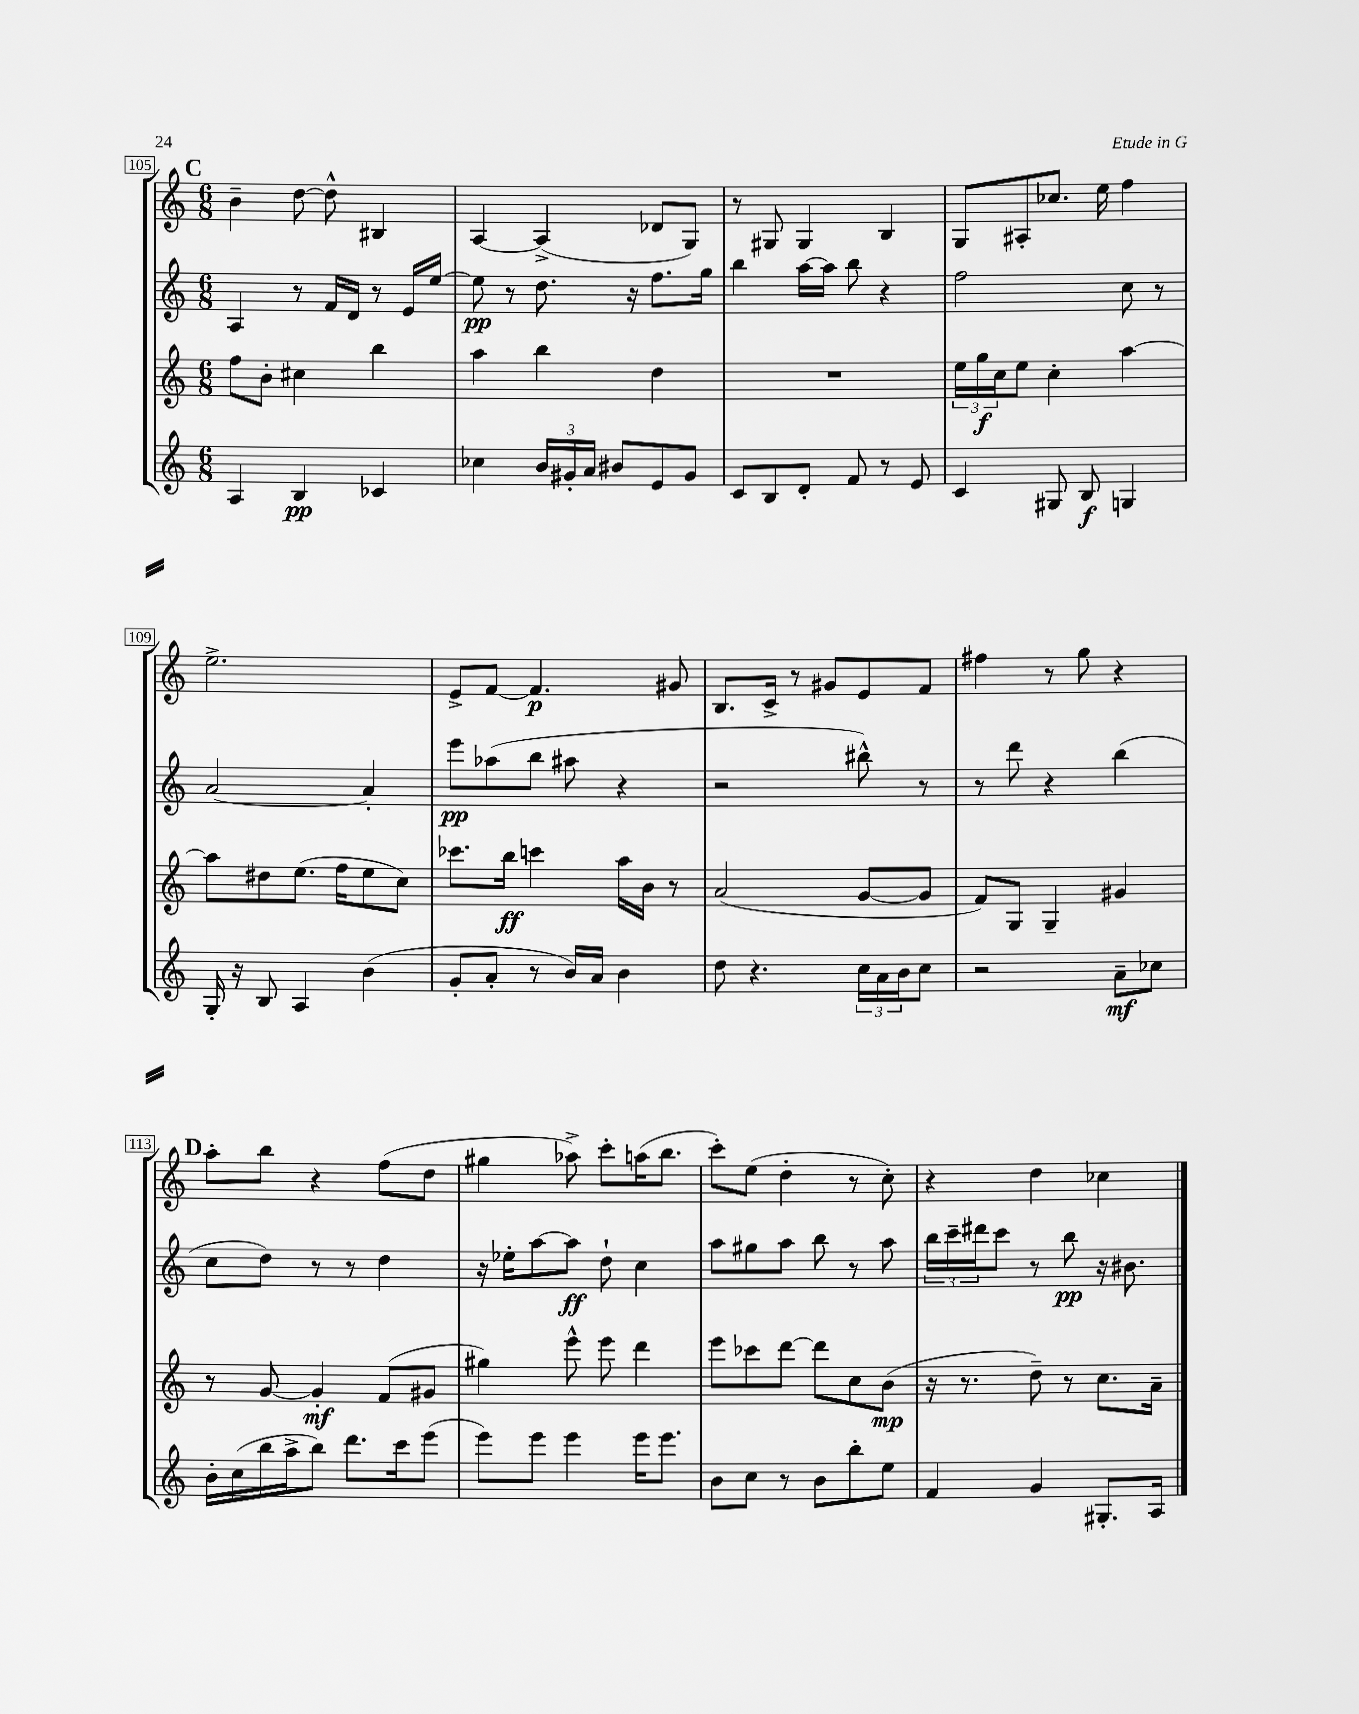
<<
\new StaffGroup <<
\new Staff = "s0" {
    \clef treble \key c \major \numericTimeSignature \time 6/8
    \mark \markup { \bold "C" } b'4-- d''8~ d''8-^ bis4 |
    a4~ a4->( des'8 g8) |
    r8 gis8 gis4 b4 |
    g8 ais8-. ces''8. e''16 f''4 |
    e''2.-> |
    e'8-> f'8~ f'4.\p gis'8 |
    b8. c'16-> r8 gis'8 e'8 f'8 |
    fis''4 r8 g''8 r4 |
    \mark \markup { \bold "D" } a''8-. b''8 r4 f''8( d''8 |
    gis''4 aes''8->) c'''8-. a''16( b''8. |
    c'''8-.) e''8( d''4-. r8 c''8-.) |
    r4 d''4 ces''4 \bar "|." |
}
\new Staff = "s1" {
    \clef treble \key c \major \numericTimeSignature \time 6/8
    \mark \markup { \bold "C" } a4 r8 f'16 d'16 r8 e'16 e''16~ |
    e''8\pp r8 d''8. r16 f''8. g''16 |
    b''4 a''16~ a''16 b''8 r4 |
    f''2 c''8 r8 |
    a'2~ a'4-. |
    e'''8\pp aes''8( b''8 ais''8 r4 |
    r2 bis''8-^) r8 |
    r8 d'''8 r4 b''4( |
    \mark \markup { \bold "D" } c''8 d''8) r8 r8 d''4 |
    r16 ees''16-. a''8~ a''8\ff d''8-! c''4 |
    a''8 gis''8 a''8 b''8 r8 a''8 |
    \tuplet 3/2 { b''16 c'''16-- dis'''16 } c'''8 r8 b''8\pp r16 bis'8. \bar "|." |
}
\new Staff = "s2" {
    \clef treble \key c \major \numericTimeSignature \time 6/8
    \mark \markup { \bold "C" } f''8 b'8-. cis''4 b''4 |
    a''4 b''4 d''4 |
    R2. |
    \tuplet 3/2 { e''16 g''16\f c''16 } e''8 c''4-. a''4~ |
    a''8 dis''8 e''8.( f''16 e''8 c''8) |
    ces'''8. b''16\ff c'''4 a''16 b'16 r8 |
    a'2( g'8~ g'8 |
    f'8) g8 g4-- gis'4 |
    \mark \markup { \bold "D" } r8 g'8~ g'4-.\mf f'8( gis'8 |
    gis''4) e'''8-^ e'''8 d'''4 |
    e'''8 ces'''8 d'''8~ d'''8 c''8 b'8\mp( |
    r16 r8. d''8--) r8 c''8. a'16-- \bar "|." |
}
\new Staff = "s3" {
    \clef treble \key c \major \numericTimeSignature \time 6/8
    \mark \markup { \bold "C" } a4 b4\pp ces'4 |
    ces''4 \tuplet 3/2 { b'16 gis'16-. a'16 } bis'8 e'8 gis'8 |
    c'8 b8 d'8-. f'8 r8 e'8 |
    c'4 gis8 b8\f g4 |
    g16-. r16 b8 a4 b'4( |
    g'8-. a'8-. r8 b'16) a'16 b'4 |
    d''8 r4. \tuplet 3/2 { c''16 a'16 b'16 } c''8 |
    r2 a'8--\mf ces''8 |
    \mark \markup { \bold "D" } b'16-. c''16( b''16 a''16-> b''8) d'''8. c'''16 e'''8( |
    e'''8) e'''8 e'''4 e'''16 e'''8. |
    b'8 c''8 r8 b'8 b''8-. e''8 |
    f'4 g'4 gis8.-. a16 \bar "|." |
}
>>
>>
\layout { \context { \Score currentBarNumber = #105 \override BarNumber.stencil = #(make-stencil-boxer 0.1 0.3 ly:text-interface::print) } }
